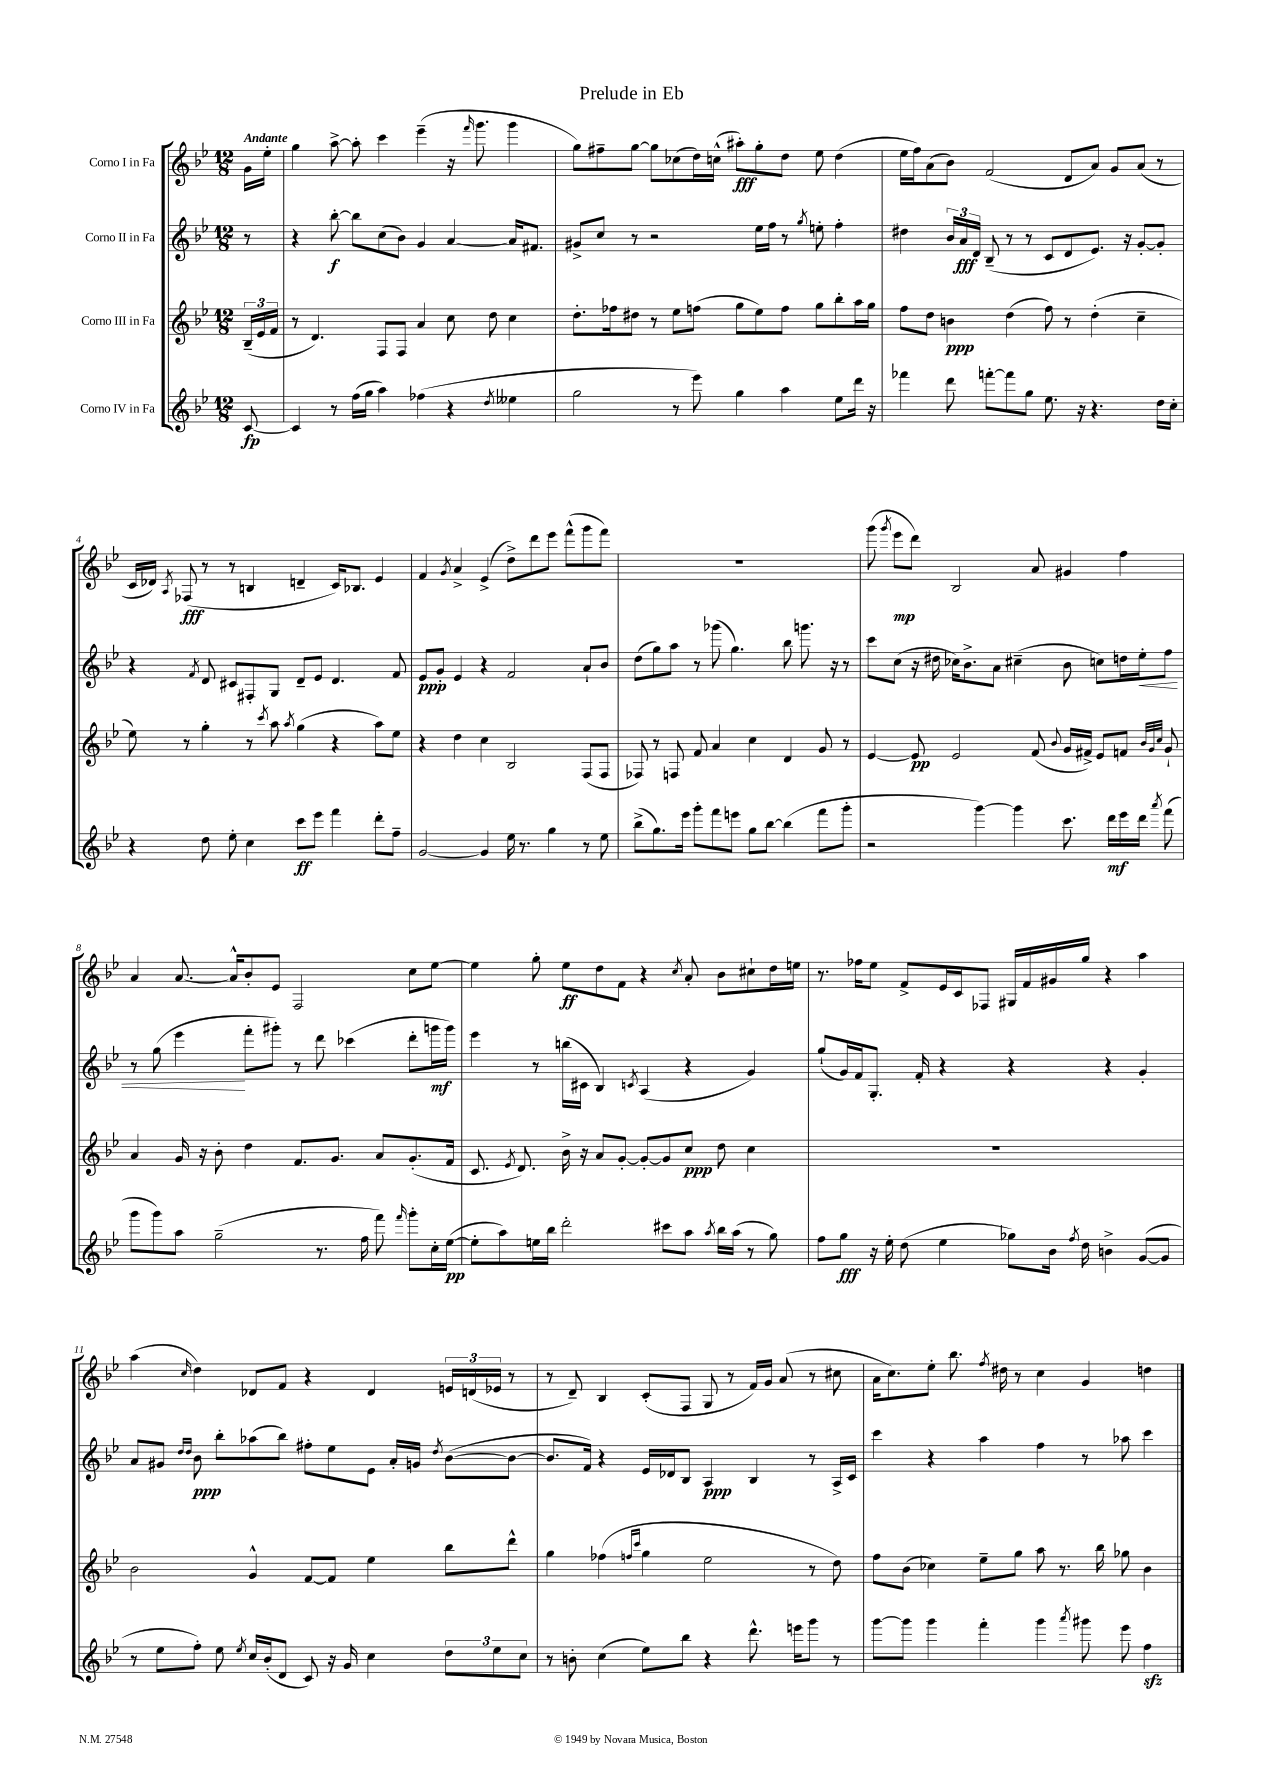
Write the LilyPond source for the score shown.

\header { title = "Prelude in Eb" }
<<
\new StaffGroup <<
\new Staff = "s0" \with { instrumentName = "Corno I in Fa" } {
    \clef treble \key bes \major \numericTimeSignature \time 12/8 \partial 8 \tempo "Andante"
    \autoBeamOff g'16[ ees''16]-. |
    g''4 a''8~-> a''8-. c'''4 ees'''4--( r16 \grace { f'''16 } g'''8. g'''4 |
    g''8[) fis''8-- g''8]~ g''8[ ces''8( d''16) c''16]-^( ais''8[-.\fff) g''8-. d''8] ees''8 d''4( |
    ees''16[ f''16) a'8( bes'8]) f'2( d'8[ a'8]) g'8[ a'8]( r8 |
    c'16[ des'16]) \acciaccatura { a8 } fes8\fff( r8 r8 b4 d'4-- c'16[) bes8.] ees'4 |
    f'4 \acciaccatura { g'8 } a'4-> ees'4->( d''8[->) d'''8 ees'''8] f'''8[-^( g'''8 f'''8]) |
    R1. |
    g'''8( \acciaccatura { g'''8 } ees'''8[\mp d'''8]) bes2 a'8 gis'4 f''4 |
    a'4 a'8.~ a'16[-^ bes'8-. ees'8] f2 c''8[ ees''8]~ |
    ees''4 g''8-. ees''8[\ff d''8 f'8] r4 \acciaccatura { c''8 } a'8-. bes'8[ cis''8-! d''16 e''16] |
    r8. fes''16[ ees''8] f'8[-> ees'16 c'16 fes8] gis16[ f'16 gis'16 g''16] r4 a''4 |
    a''4( \grace { c''16 } d''4) des'8[ f'8] r4 des'4 \tuplet 3/2 { e'16[ d'16( ees'16] } r8 |
    r8 d'8--) bes4 c'8[-.( f8] g8 r8 f'16[) g'16] a'8( r8 cis''8 |
    a'16[ c''8.) ees''8]-. bes''8. \acciaccatura { f''8 } dis''16 r8 c''4 g'4 d''4 \bar "|." |
}
\new Staff = "s1" \with { instrumentName = "Corno II in Fa" } {
    \clef treble \key bes \major \numericTimeSignature \time 12/8 \partial 8
    \autoBeamOff r8 |
    r4 bes''8~-.\f bes''8[ c''8( bes'8]) g'4 a'4~ a'16[ fis'8.] |
    gis'8[-> c''8] r8 r2 ees''16[ f''16] r8 \acciaccatura { g''8 } e''8-. f''4-. |
    dis''4 \tuplet 3/2 { bes'16[ a'16\fff d'16] } bes8--( r8 r8 c'8[ d'8 ees'8.]) r16 g'8[~-. g'8]-. |
    r4 \acciaccatura { f'8 } d'8 cis'8[ fis8-. g8] d'8[-- ees'8] d'4. f'8 |
    ees'8[\ppp g'8]-. ees'4 r4 f'2 a'8[-! bes'8] |
    d''8[( g''8) a''8] r8 ges'''8( g''4.) bes''8 g'''8. r16 r8 |
    c'''8[ c''8]( r16 dis''16 ces''16[) bes'8.-> a'8] cis''4--( bes'8 c''8[) d''16 ees''16-.\< f''8] |
    r8 g''8( ees'''4\! f'''8[-. gis'''8]-.) r8 d'''8 ces'''4( d'''8[-. g'''16\mf g'''16]) |
    ees'''4 r8 b''16[( cis'16] bes4) \acciaccatura { c'8 } a4( r4 g'4) |
    g''8[-!( g'16) f'16 g8.]-. f'16-. r4 r4 r4 g'4-. |
    a'8[ gis'8] \grace { d''16[ d''16] } bes'8\ppp bes''8[-. aes''8( bes''8]) fis''8[-. ees''8 ees'8] a'16[-. g'16] \acciaccatura { d''8 } bes'8[~( bes'8]~ |
    bes'8.[ f'16]) r4 ees'16[ des'16 bes8] a4\ppp bes4 r8 a16[-> c'16] |
    c'''4 r4 a''4 f''4 r8 aes''8 c'''4 \bar "|." |
}
\new Staff = "s2" \with { instrumentName = "Corno III in Fa" } {
    \clef treble \key bes \major \numericTimeSignature \time 12/8 \partial 8
    \autoBeamOff \tuplet 3/2 { bes16[--( ees'16 f'16] } |
    r8 d'4.) f8[ f8] a'4 c''8 d''8 c''4 |
    d''8.[-. fes''16 dis''8] r8 ees''8[ f''8]( g''8[ ees''8) f''8] g''8[ bes''8-. a''16 g''16] |
    f''8[ d''8] b'4\ppp d''4( f''8) r8 d''4-.( c''4-- |
    ees''8) r8 g''4-. r8 \acciaccatura { c'''8 } a''8 \acciaccatura { a''8 } g''4( r4 a''8[) ees''8] |
    r4 d''4 c''4 bes2 f8[( f8] |
    fes8) r8 f8 f'8 a'4 c''4 d'4 g'8 r8 |
    ees'4~ ees'8\pp ees'2 f'8( \appoggiatura { bes'8 } g'16[ fis'16]->) ees'8[ f'8] \grace { bes'32[ g'32 c''32] } g'8-! |
    a'4 g'16 r16 bes'8-. d''4 f'8.[ g'8.] a'8[ g'8.-.( f'16] |
    c'8. \acciaccatura { ees'8 } d'8.) bes'16-> r16 a'8[ g'8]~-. g'8[~-. g'8 c''8]\ppp d''8 c''4 |
    R1. |
    bes'2 g'4-^ f'8[~ f'8] ees''4 bes''8[ d'''8]-^ |
    g''4 fes''4( \grace { f''16[ c'''16] } g''4 ees''2 r8 d''8) |
    f''8[ bes'8]( ces''4) ees''8[-- g''8] a''8 r8. bes''16 ges''8 bes'4 \bar "|." |
}
\new Staff = "s3" \with { instrumentName = "Corno IV in Fa" } {
    \clef treble \key bes \major \numericTimeSignature \time 12/8 \partial 8
    \autoBeamOff c'8~\fp |
    c'4 r8 f''16[( g''16] a''4) fes''4( r4 \acciaccatura { d''8 } eeses''4 |
    g''2 r8 ees'''8) g''4 a''4 ees''8[ d'''16] r16 |
    fes'''4 d'''8 f'''8[~-. f'''8 g''8] ees''8. r16 r4. d''16[ c''16]-. |
    r4 d''8 ees''8-. c''4 c'''8[\ff ees'''8] f'''4 d'''8[-. f''8]-- |
    g'2~ g'4 ees''16 r8. g''4 r8 ees''8 |
    bes''8[->( g''8.) ees'''16] g'''8[-. f'''8 e'''8] g''8[ bes''8]~ bes''4( f'''8[ g'''8]-. |
    r2 g'''4~) g'''4 c'''8. d'''16[\mf ees'''16 d'''16] \acciaccatura { a'''8 } f'''8( |
    g'''8[ g'''8) a''8] g''2--( r8. f''16 f'''8) \grace { f'''16 } g'''8[-. c''16-. ees''16]~\pp( |
    ees''8[-. a''8) e''16 bes''16] d'''2-. cis'''8[ a''8] \acciaccatura { a''8 } bes''16[ a''16]( r8 g''8) |
    f''8[ g''8]\fff r16 ees''16-. d''8( ees''4 ges''8[) bes'16] \acciaccatura { f''8 } d''16 b'4-> g'8[~( g'8] |
    r8 ees''8[ f''8]-.) ees''8 \acciaccatura { ees''8 } c''16[ bes'16-.( d'8] c'8) r16 g'16 c''4 \tuplet 3/2 { d''8[ ees''8 c''8] } |
    r8 b'8-. c''4( ees''8[) bes''8] r4 d'''8.-^ e'''16[ g'''8] r8 |
    g'''8[~ g'''8] g'''4 f'''4-. g'''4 \acciaccatura { a'''8 } gis'''8 ees'''8 f''4\sfz \bar "|." |
}
>>
>>
